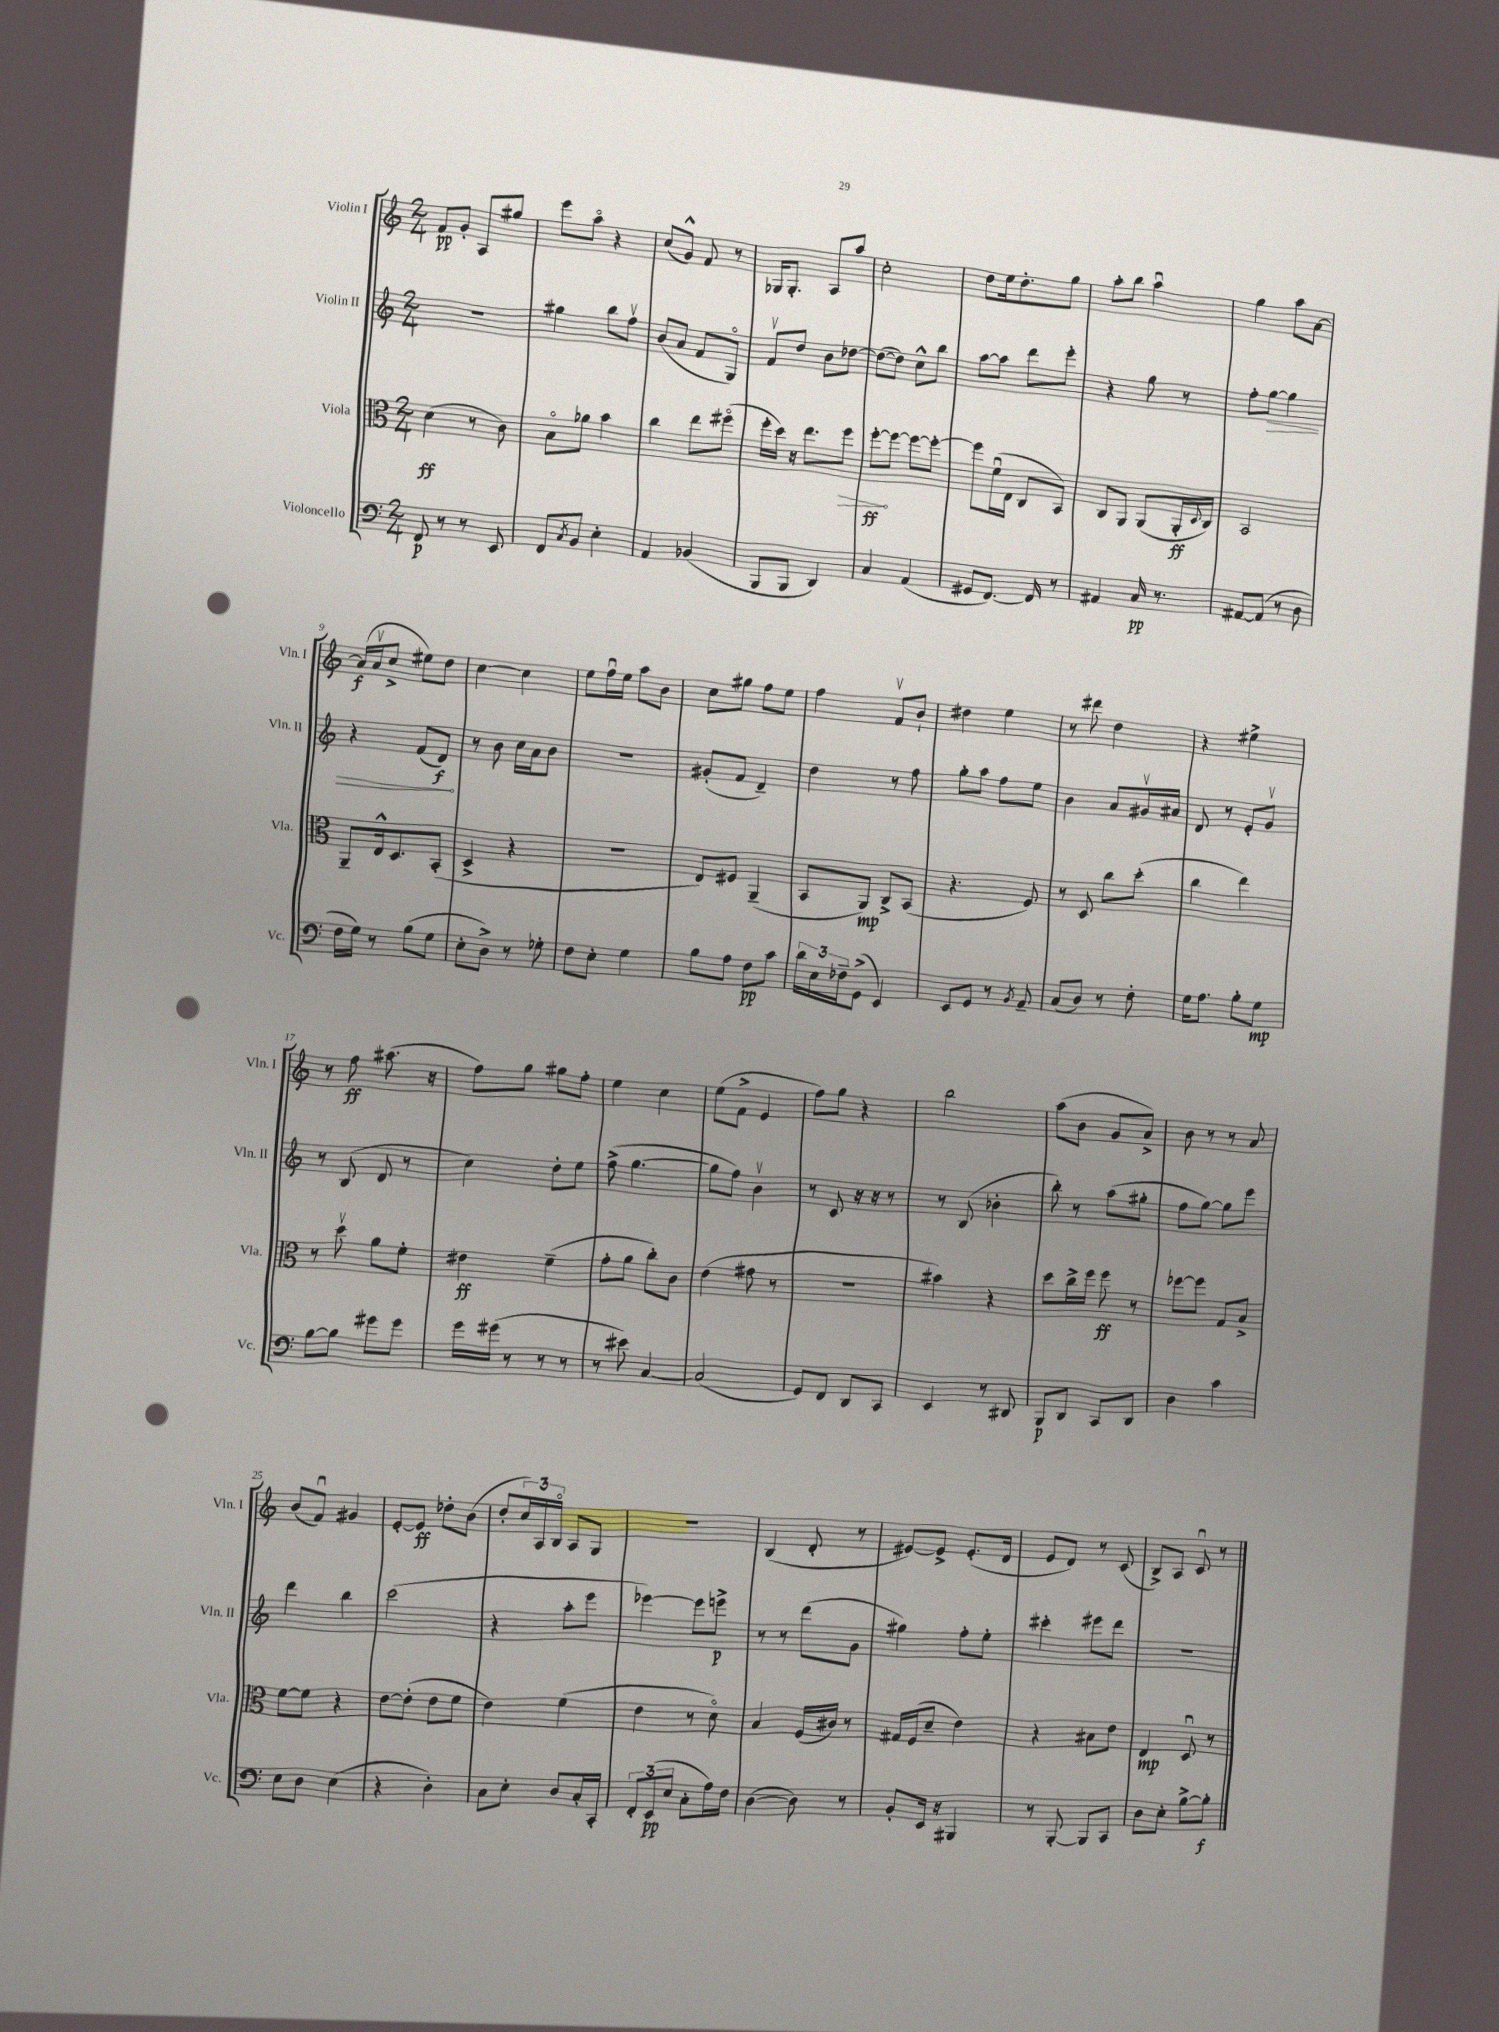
<<
\new StaffGroup <<
\new Staff = "s0" \with { instrumentName = "Violin I" shortInstrumentName = "Vln. I" } {
    \clef treble \key c \major \numericTimeSignature \time 2/4
    f'8\pp g'8-. a8 gis''8 |
    e'''8 a''8\flageolet r4 |
    c''8( g'8-^) f'8 r8 |
    ges16 ges8.-. a8 a''8 |
    c''2-. |
    d''8 e''16 d''8.-. g''8 |
    a''8-. b''8 a''4\downbow |
    g''4 a''8 a'8~ |
    a'16\f( a'16\upbow c''8-> eis''8) d''8 |
    c''4~ c''4 |
    e''8 f''16\downbow e''16 a''8 b'8 |
    c''8 gis''8 f''8 e''8 |
    f''4 f'8\upbow b'8-! |
    dis''4 e''4 |
    r8 dis'''8 d''4 |
    r4 eis''4-> |
    r8 f''8\ff ais''8.( r16 |
    f''8) g''8 gis''8 f''8-. |
    e''4 c''4 |
    e''8( f'8-> e'4 |
    f''8) g''8 r4 |
    b''2 |
    a''8( b'8 g'8 a'8->) |
    b'8 r8 r8 a'8 |
    b'8( f'8\downbow) gis'4 |
    e'8~-. e'8\ff des''8-. b'8( |
    d''8-. \tuplet 3/2 { c''16) a16 b16\flageolet } a8 g8 |
    R2 |
    b4( d'8-. r8 |
    eis'8~) eis'8-> eis'8.-.( d'16 |
    e'8 d'8) r8 c'8( |
    b8->) a8 c'8\downbow r8 \bar "|." |
}
\new Staff = "s1" \with { instrumentName = "Violin II" shortInstrumentName = "Vln. II" } {
    \clef treble \key c \major \numericTimeSignature \time 2/4
    R2 |
    gis''4 b''8 f''8\upbow |
    b'8( a'8 f'8 g8\flageolet) |
    f'8\upbow d''8 b'8 des''8~ |
    des''8~( des''8) c''8-^ b''8 |
    a''8~ a''8 d'''8 e'''8-. |
    r4 g''8 r8 |
    f''8-. \once \override Hairpin.circled-tip = ##t g''8~\> g''4 |
    r4 f'8( d'8\f\!) |
    r8 b'8 c''16 a'16 b'8 |
    R2 |
    gis'8-.( f'8 d'4--) |
    d''4 r8 f''8 |
    g''8-. a''8 f''8 e''8 |
    b'4 a'8 gis'16\upbow ais'16 |
    d'8 r8 e'8-. g'8\upbow |
    r8 b8( d'8 r8 |
    c''4) d''8-. e''8 |
    f''8->( g''4.~ |
    g''8 f''8) b'4\upbow |
    r8 c'8 r16 r16 r8 |
    r8 b8( bes'4-. |
    b''8-.) r8 a''8( gis''8-. |
    f''8 g''8~) g''8 e'''8 |
    d'''4 b''4 |
    c'''2( |
    r4 a''8-. e'''8 |
    ees'''4~) ees'''8 e'''8->\p |
    r8 r8 d'''8( g'8 |
    gis''4) f''8-. e''8-. |
    cis'''4-. eis'''8 d'''8 |
    R2 \bar "|." |
}
\new Staff = "s2" \with { instrumentName = "Viola" shortInstrumentName = "Vla." } {
    \clef alto \key c \major \numericTimeSignature \time 2/4
    d'4\ff( r8 c'8) |
    b8\flageolet aes'8 b'4 |
    c''4 e''8 fis''8\flageolet( |
    f''16-. d''16) r16 e''8. \once \override Hairpin.circled-tip = ##t f''8\> |
    f''8~-.\ff\! f''8~ f''8~ f''8~-. |
    f''8 f'16\downbow( e16 c8 b,8) |
    c8 a,8 a,8( a,16-.\ff \appoggiatura { d8 } c16) |
    b,2 |
    a,8-- e16-^ d8. b,8-.( |
    d4-> r4 |
    R2 |
    e8) fis8 a,4--( |
    b,8 a,8\mp) c8-> b,8( |
    r4. f8) |
    r8 d8 c''8 d''8-.( |
    c''4 e''4) |
    r8 d''8\upbow a'8 f'8-. |
    eis'4\ff f'4--( |
    g'8-. a'8 c''8-.) c'8 |
    e'4( gis'8 r8 |
    r2 |
    bis'4) r4 |
    d''8 c''16-> f''16 f''8\ff r8 |
    fes''8~ fes''8 g8 b8-> |
    f'8~ f'8 r4 |
    e'8~ e'8-.( e'8 f'8 |
    e'4) f'4( |
    e'4 r8 d'8\flageolet) |
    b4 f16( cis'16) r8 |
    gis16 f16( d'8-- e'4) |
    r4 bis8 e'8 |
    e4\mp d8\downbow r8 \bar "|." |
}
\new Staff = "s3" \with { instrumentName = "Violoncello" shortInstrumentName = "Vc." } {
    \clef bass \key c \major \numericTimeSignature \time 2/4
    f,8\p r8 r8 e,8 |
    f,8 \acciaccatura { c8 } b,8 e4-. |
    a,4 bes,4( |
    b,,8 b,,8 d,4) |
    c4 a,4( |
    gis,8 f,8.~) f,16 r8 |
    ais,4 c16\pp r8. |
    ais,8~ ais,8( r8 d8 |
    f16 g16) r8 b8( g8 |
    e8-. d8->) r8 ges8-. |
    f8 e8-. g4 |
    b8 a8 f8\pp c'8 |
    \tuplet 3/2 { d'16 e16 fes16-- } g,8->( e,4) |
    e,8 g,8 r8 \acciaccatura { b,8 } a,8-- |
    c8( d8) r8 f8-. |
    g16 a8. b8-. g8\mp |
    b8~ b8 gis'8 gis'8 |
    g'16 gis'16( r8 r8 r8 |
    r8 eis'8) c4~ |
    c2( |
    g,8) f,8 d,8 c,8 |
    e,4 r8 dis,8 |
    b,,8\p d,8 c,8 d,8 |
    d4 c'4 |
    e8 d8 e4( |
    r4 d4-.) |
    c8 e8-. d8 c16-. c,16-. |
    \tuplet 3/2 { f,8-. e,8\pp( e8 } c8-. a16) f16 |
    d4~( d8) r8 |
    b,8-. e,16 r16 bis,,4 |
    r8 b,,8~-. b,,8 c,8 |
    d8 e8-. b8~-> b8-.\f \bar "|." |
}
>>
>>
